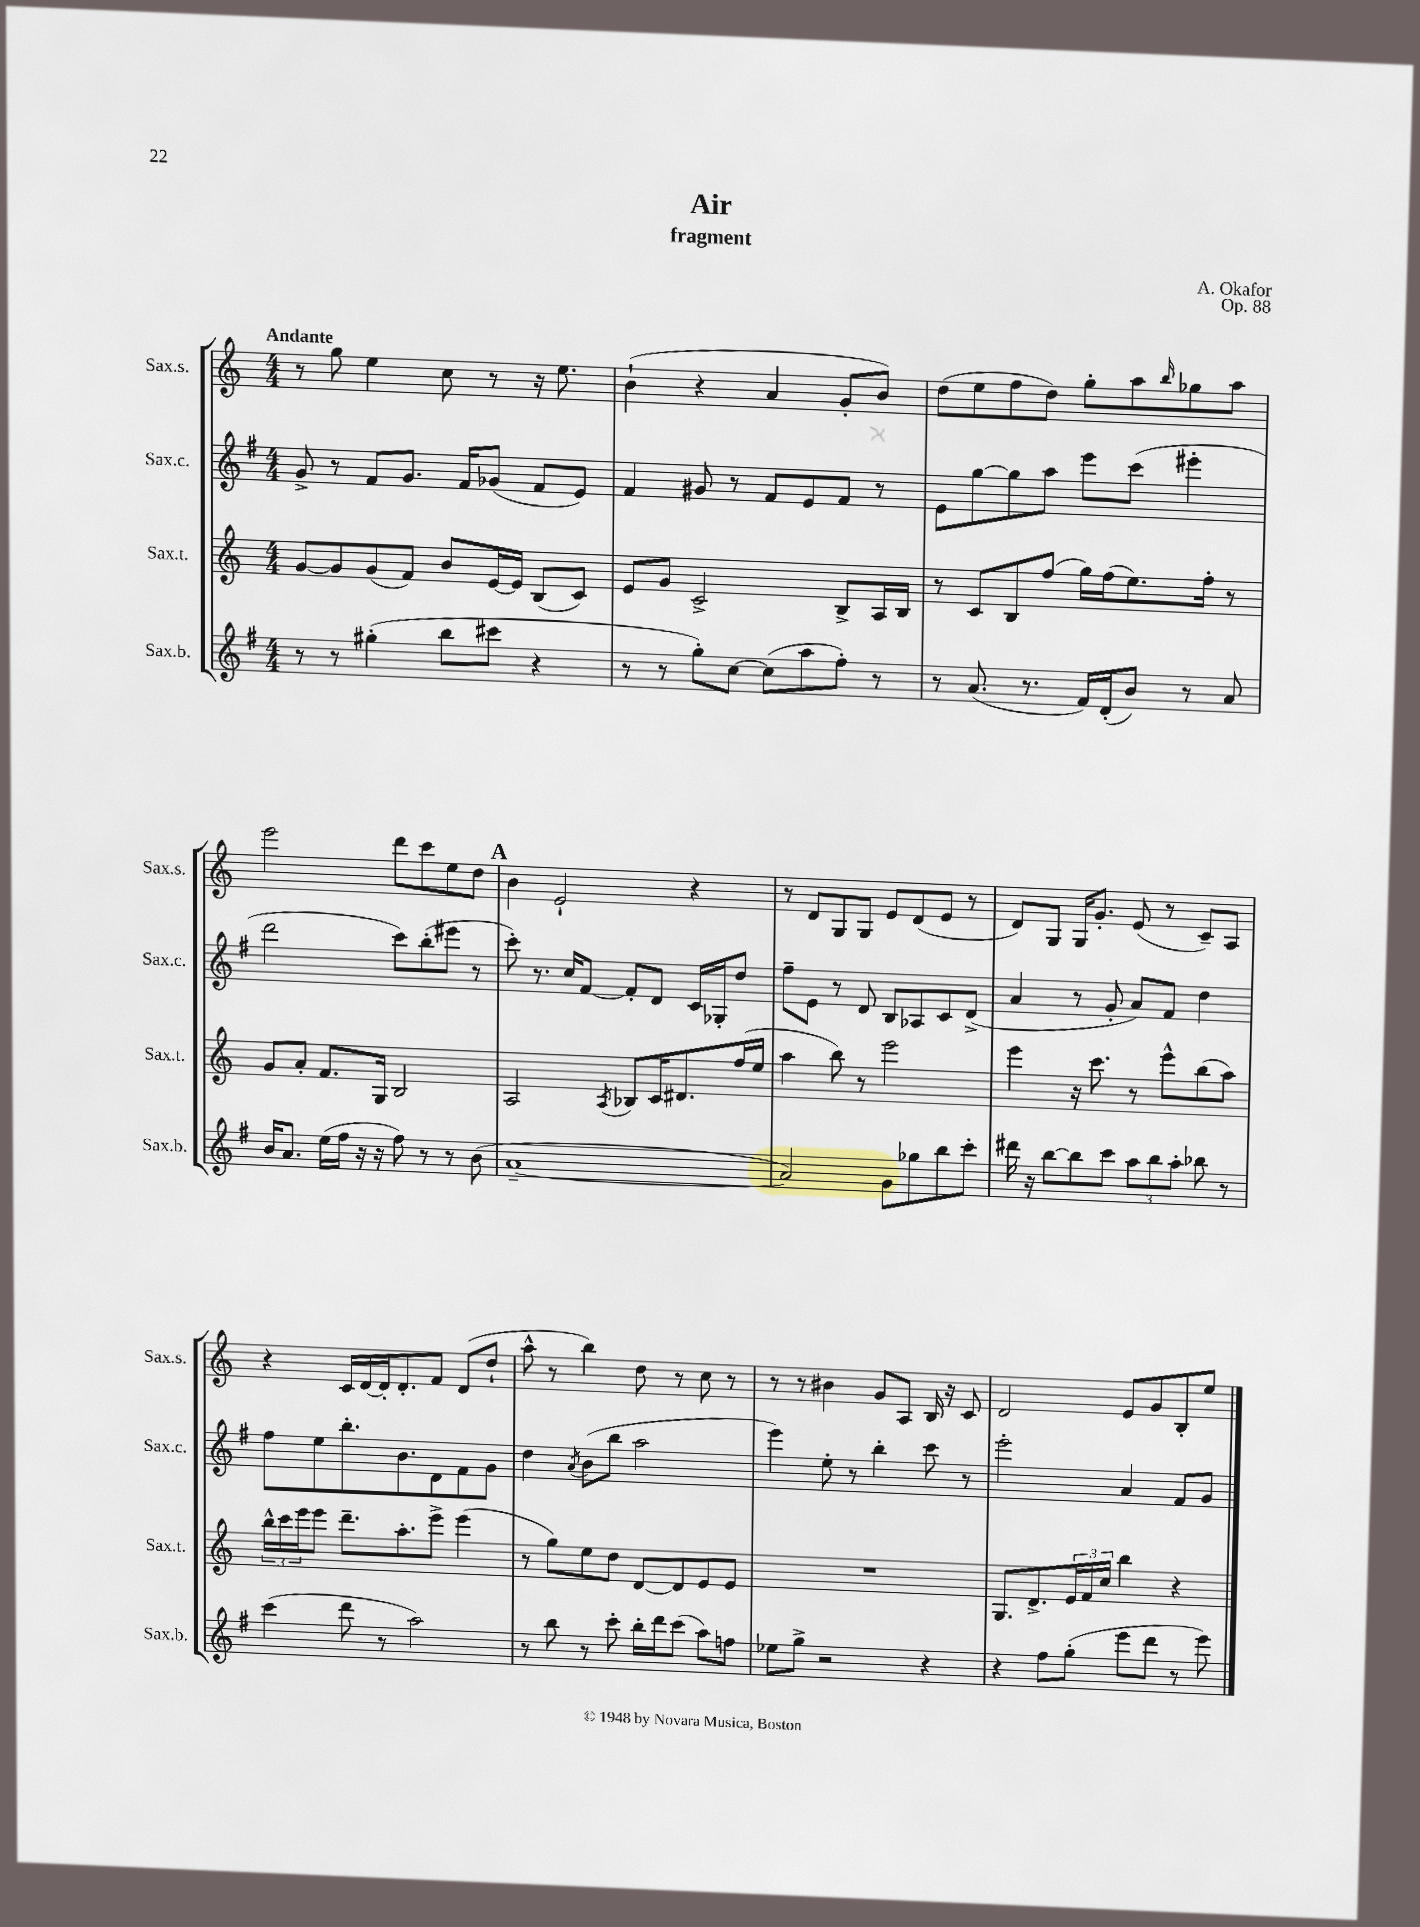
\header { title = "Air" composer = "A. Okafor" subtitle = "fragment" opus = "Op. 88" }
<<
\new StaffGroup <<
\new Staff = "s0" \with { instrumentName = "Sax.s." shortInstrumentName = "Sax.s." } {
    \clef treble \key c \major \numericTimeSignature \time 4/4 \tempo "Andante"
    r8 g''8 e''4 c''8 r8 r16 e''8. |
    b'4-!( r4 a'4 g'8-. b'8) |
    d''8( e''8 f''8 d''8) g''8-. a''8 \grace { b''16 } ges''8 a''8 |
    e'''2 d'''8 c'''8 e''8 d''8 |
    \mark \markup { \bold "A" } b'4 e'2-! r4 |
    r8 d'8 g8 g8 e'8 d'8( e'8 r8 |
    d'8) g8 g16 g'8.-. e'8( r8 c'8--) a8 |
    r4 c'16 d'16~ d'16-. d'8.-. f'8 d'8( d''8-! |
    a''8-^ r8 b''4) d''8 r8 c''8 r8 |
    r8 r8 bis'4 g'8 a8 b16 r16 c'8 |
    d'2 e'8 g'8 b8-. e''8 \bar "|." |
}
\new Staff = "s1" \with { instrumentName = "Sax.c." shortInstrumentName = "Sax.c." } {
    \clef treble \key g \major \numericTimeSignature \time 4/4
    g'8-> r8 fis'8 g'8. fis'16 ges'8( fis'8 e'8) |
    fis'4 gis'8 r8 fis'8 e'8 fis'8 r8 |
    e'8 g''8~ g''8 a''8 e'''8 c'''8( eis'''4-. |
    d'''2 c'''8) b''8-.( eis'''8 r8 |
    \mark \markup { \bold "A" } c'''8-.) r8. c''16 fis'8~ fis'8-. d'8 c'16 ges16-. d''8 |
    fis''8-- e'8 r8 d'8 b8 aes8 c'8 d'8->( |
    a'4 r8 g'8-. a'8) fis'8 d''4 |
    fis''8 e''8 b''8.-. b'8. d'8 fis'8 g'8 |
    d''4 \acciaccatura { a'8 } b'8( b''8 a''2 |
    e'''4) e''8-. r8 b''4-. c'''8 r8 |
    e'''2-. a'4 fis'8 g'8 \bar "|." |
}
\new Staff = "s2" \with { instrumentName = "Sax.t." shortInstrumentName = "Sax.t." } {
    \clef treble \key c \major \numericTimeSignature \time 4/4
    g'8~ g'8 g'8( f'8) b'8 e'16~ e'16 b8( c'8) |
    e'8 g'8 c'2-> b8-> a16 b16 |
    r8 c'8 b8 f''8( g''16) f''16( e''8.) f''16-. r8 |
    g'8 a'8-. f'8. g16 b2 |
    \mark \markup { \bold "A" } a2 \acciaccatura { a8 } bes8 c'16 dis'8. f''16( e''16 |
    a''4 b''8) r8 e'''2 |
    e'''4 r16 c'''8. r8 e'''8-^ b''8( a''8) |
    \tuplet 3/2 { b''16-^ c'''16 e'''16 } e'''8 d'''8.-- a''8.-. e'''8-> e'''4( |
    r8 g''8) e''8 d''8 d'8~ d'8 e'8 e'8 |
    R1 |
    g8. d'8.-> \tuplet 3/2 { e'16 f'16 c''16 } b''4 r4 \bar "|." |
}
\new Staff = "s3" \with { instrumentName = "Sax.b." shortInstrumentName = "Sax.b." } {
    \clef treble \key g \major \numericTimeSignature \time 4/4
    r8 r8 gis''4-.( b''8 cis'''8 r4 |
    r8 r8 g''8-.) c''8~ c''8( a''8 fis''8-.) r8 |
    r8 a'8.( r8. fis'16) d'16-.( b'8) r8 a'8 |
    b'16 a'8. e''16( fis''16 r16 r16 fis''8) r8 r8 b'8( |
    \mark \markup { \bold "A" } a'1~-- |
    a'2) g'8 ges''8 b''8 c'''8-. |
    dis'''16 r16 b''8~ b''8 c'''8 \tuplet 3/2 { a''8 b''8 a''8-. } bes''8 r8 |
    c'''4( d'''8 r8 a''2) |
    r8 b''8 r8 c'''8-. b''16-. d'''16 c'''8( a''8) f''8 |
    ees''8 g''8-> r2 r4 |
    r4 fis''8 g''8-.( e'''8 d'''8 r8 e'''8) \bar "|." |
}
>>
>>
\layout { \context { \Score \remove "Bar_number_engraver" } }
